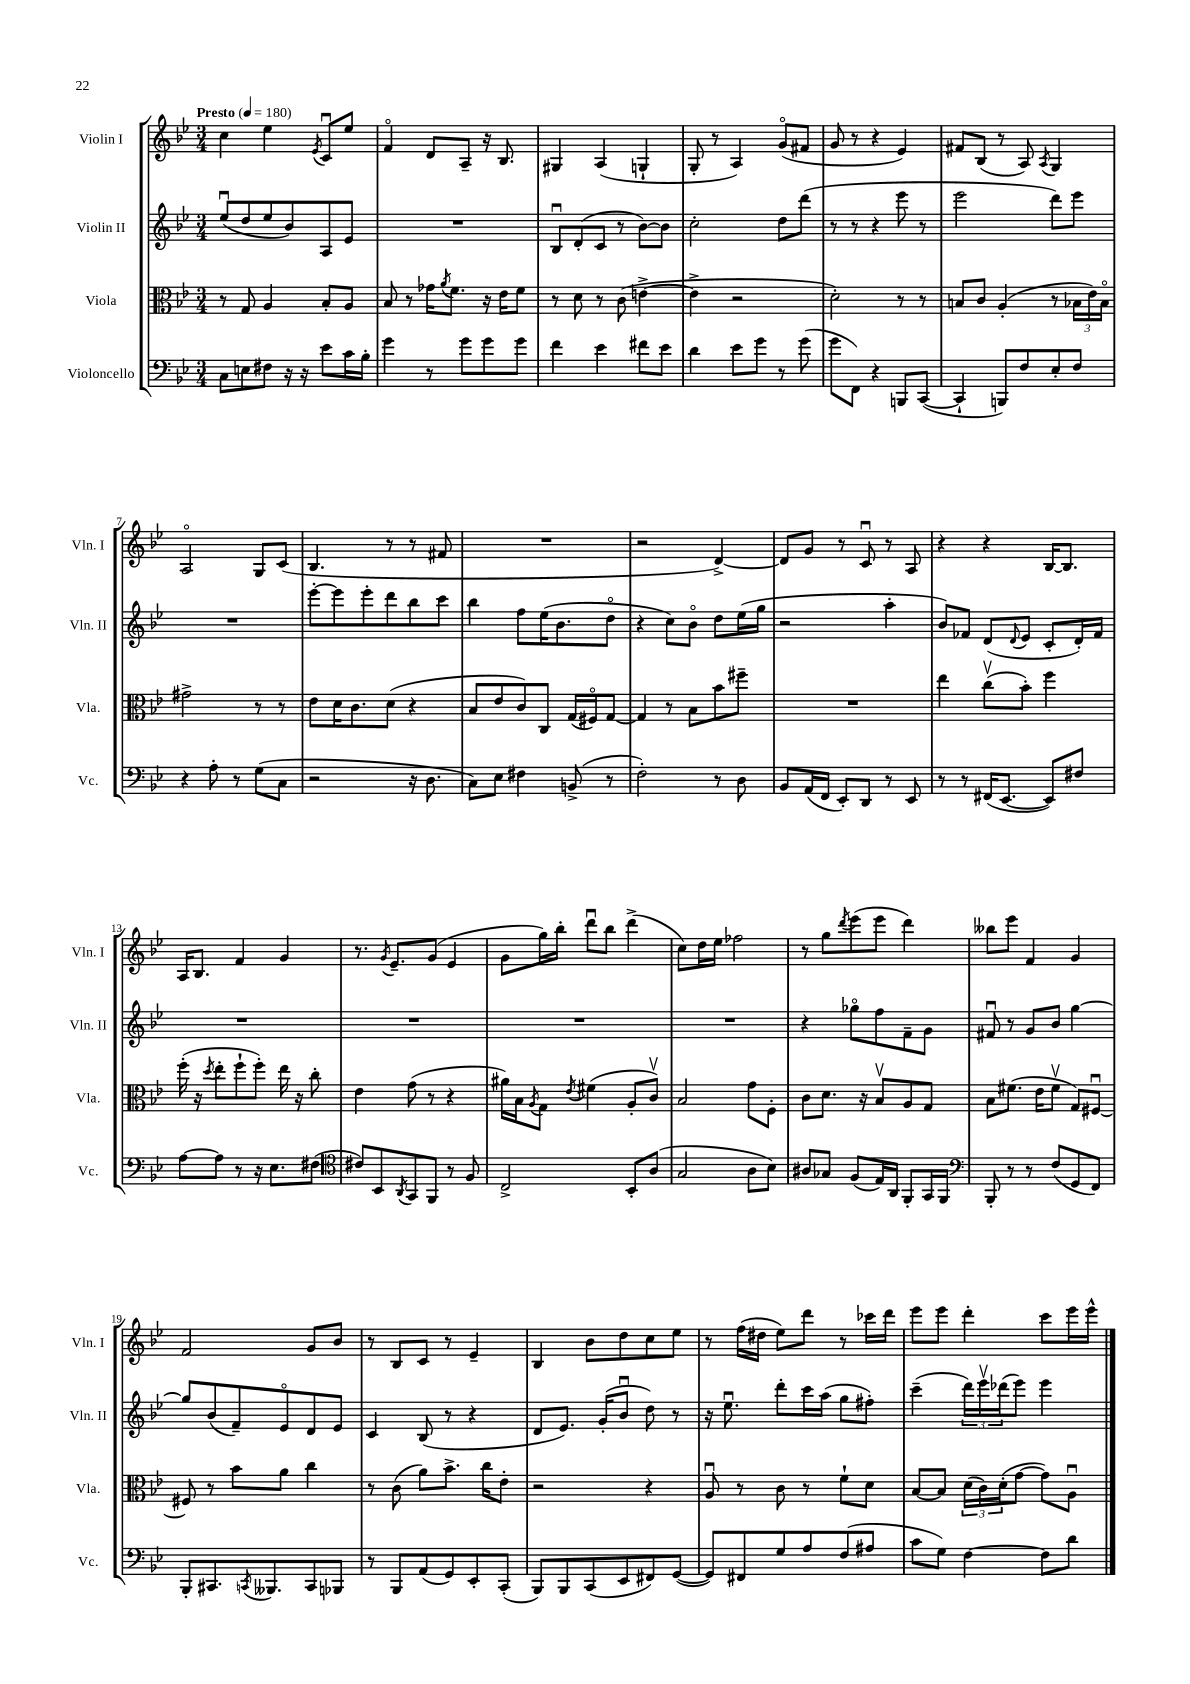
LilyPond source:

<<
\new StaffGroup <<
\new Staff = "s0" \with { instrumentName = "Violin I" shortInstrumentName = "Vln. I" } {
    \clef treble \key bes \major \numericTimeSignature \time 3/4 \tempo "Presto" 4 = 180
    c''4 ees''4 \acciaccatura { ees'8 } c'8\downbow ees''8 |
    f'4\flageolet d'8 a8-- r16 bes8. |
    gis4 a4( g4-! |
    g8-. r8 a4) g'8\flageolet( fis'8 |
    g'8 r8 r4 ees'4) |
    fis'8 bes8( r8 a8) \acciaccatura { a8 } g4 |
    a2\flageolet g8 c'8( |
    bes4. r8 r8 fis'8 |
    R2. |
    r2 d'4~->) |
    d'8 g'8 r8 c'8\downbow r8 a8 |
    r4 r4 bes16~ bes8. |
    a16 bes8. f'4 g'4 |
    r8. \acciaccatura { g'8 } ees'8.-- g'8( ees'4 |
    g'8 g''16) bes''16-. d'''8\downbow bes''8 d'''4->( |
    c''8) d''16 ees''16 fes''2 |
    r8 g''8 \acciaccatura { d'''8 } ees'''8( ees'''8 d'''4) |
    beses''8 ees'''8 f'4 g'4 |
    f'2 g'8 bes'8 |
    r8 bes8 c'8 r8 ees'4-- |
    bes4 bes'8 d''8 c''8 ees''8 |
    r8 f''16( dis''16 ees''8) d'''8 r8 ces'''16 d'''16 |
    ees'''8 ees'''8 d'''4-. c'''8 ees'''16 ees'''16-^ \bar "|." |
}
\new Staff = "s1" \with { instrumentName = "Violin II" shortInstrumentName = "Vln. II" } {
    \clef treble \key bes \major \numericTimeSignature \time 3/4
    ees''8\downbow( d''8 ees''8 bes'8) a8 ees'8 |
    R2. |
    bes8\downbow d'8-.( c'8 r8 bes'8~) bes'8 |
    c''2-. d''8 d'''8( |
    r8 r8 r4 ees'''8 r8 |
    ees'''2 d'''8) ees'''8 |
    R2. |
    ees'''8~-. ees'''8 ees'''8-. d'''8 bes''8 c'''8 |
    bes''4 f''8 ees''16( bes'8. d''8\flageolet |
    r4 c''8) bes'8\flageolet d''8 ees''16( g''16 |
    r2 a''4-. |
    bes'8) fes'8 d'8( \appoggiatura { d'8 } ees'8 c'8-. d'16-.) fes'16 |
    R2. |
    R2. |
    R2. |
    R2. |
    r4 ges''8\flageolet f''8 f'8-- g'8 |
    fis'8\downbow r8 g'8 bes'8 g''4~ |
    g''8 bes'8( f'8--) ees'8\flageolet d'8 ees'8 |
    c'4 bes8( r8 r4 |
    d'8 ees'8.) g'16-.( bes'8\downbow d''8) r8 |
    r16 ees''8.\downbow d'''8-. c'''16 a''16( g''8 fis''8-.) |
    c'''4--( \tuplet 3/2 { d'''16) ees'''16\upbow des'''16( } ees'''8) ees'''4 \bar "|." |
}
\new Staff = "s2" \with { instrumentName = "Viola" shortInstrumentName = "Vla." } {
    \clef alto \key bes \major \numericTimeSignature \time 3/4
    r8 g8 a4 bes8-. a8 |
    bes8 r8 ges'16 \acciaccatura { a'8 } f'8. r16 ees'16 f'8 |
    r8 d'8 r8 c'8( e'4~-> |
    e'4-> r2 |
    d'2-.) r8 r8 |
    b8 c'8 a4-.( r8 \tuplet 3/2 { bes16 ees'16) bes16\flageolet } |
    gis'2-> r8 r8 |
    ees'8 d'16 c'8. d'8( r4 |
    bes8 ees'8 c'8) c8 g16( fis16\flageolet) g8~ |
    g4 r8 bes8 bes'8 fis''8-- |
    R2. |
    ees''4 c''8\upbow( bes'8-.) f''4 |
    f''16-.( r16 \acciaccatura { d''8 } ees''8-. f''8-! f''8-.) ees''16 r16 c''8-. |
    ees'4 g'8( r8 r4 |
    ais'16) bes16 \acciaccatura { a8 } g8 \acciaccatura { ees'8 } fis'4( a8-. c'8\upbow) |
    bes2 g'8 f8-. |
    c'8 d'8. r16 bes8\upbow a8 g8 |
    bes8 fis'8.( ees'16 fis'8\upbow g8) fis8~\downbow |
    fis8 r8 bes'8 a'8 c''4 |
    r8 c'8( a'8) bes'8.-> c''16 ees'8-. |
    r2 r4 |
    a8\downbow r8 c'8 r8 f'8-! d'8 |
    bes8~ bes8 \tuplet 3/2 { d'16( c'16) d'16-.( } g'8~ g'8) a8\downbow \bar "|." |
}
\new Staff = "s3" \with { instrumentName = "Violoncello" shortInstrumentName = "Vc." } {
    \clef bass \key bes \major \numericTimeSignature \time 3/4
    c8 e8 fis8 r16 r16 ees'8 c'16 bes16-. |
    g'4 r8 g'8 g'8 g'8 |
    f'4 ees'4 fis'8 ees'8 |
    d'4 ees'8 g'8 r8 g'8( |
    g'8 f,8) r4 b,,8 c,8~( |
    c,4-! b,,8) f8 ees8-. f8 |
    r4 a8-. r8 g8( c8 |
    r2 r16 d8. |
    c8) ees8 fis4 b,8->( r8 |
    f2-.) r8 d8 |
    bes,8 a,16( f,16 ees,8-.) d,8 r8 ees,8 |
    r8 r8 fis,16( ees,8.~ ees,8) fis8 |
    a8~ a8 r8 r16 ees8. fis8( |
    \clef tenor cis'8) bes,8 \acciaccatura { a,8 } g,8 f,8 r8 f8 |
    c2-> bes,8-. a8( |
    g2 a8 bes8) |
    ais8 ges8 f8( ees16) a,16 f,8-. g,16 f,16 |
    \clef bass bes,,8-. r8 r8 f8( g,8 f,8) |
    bes,,8-. cis,8. \acciaccatura { c,8 } beses,,8. c,8 bes,,8 |
    r8 bes,,8 a,8( g,8) ees,8-. c,8-.( |
    bes,,8) bes,,8 c,8( ees,8 fis,8) g,8~( |
    g,8) fis,8 g8 a8 f8( ais8 |
    c'8 g8) f4~ f8 d'8 \bar "|." |
}
>>
>>
